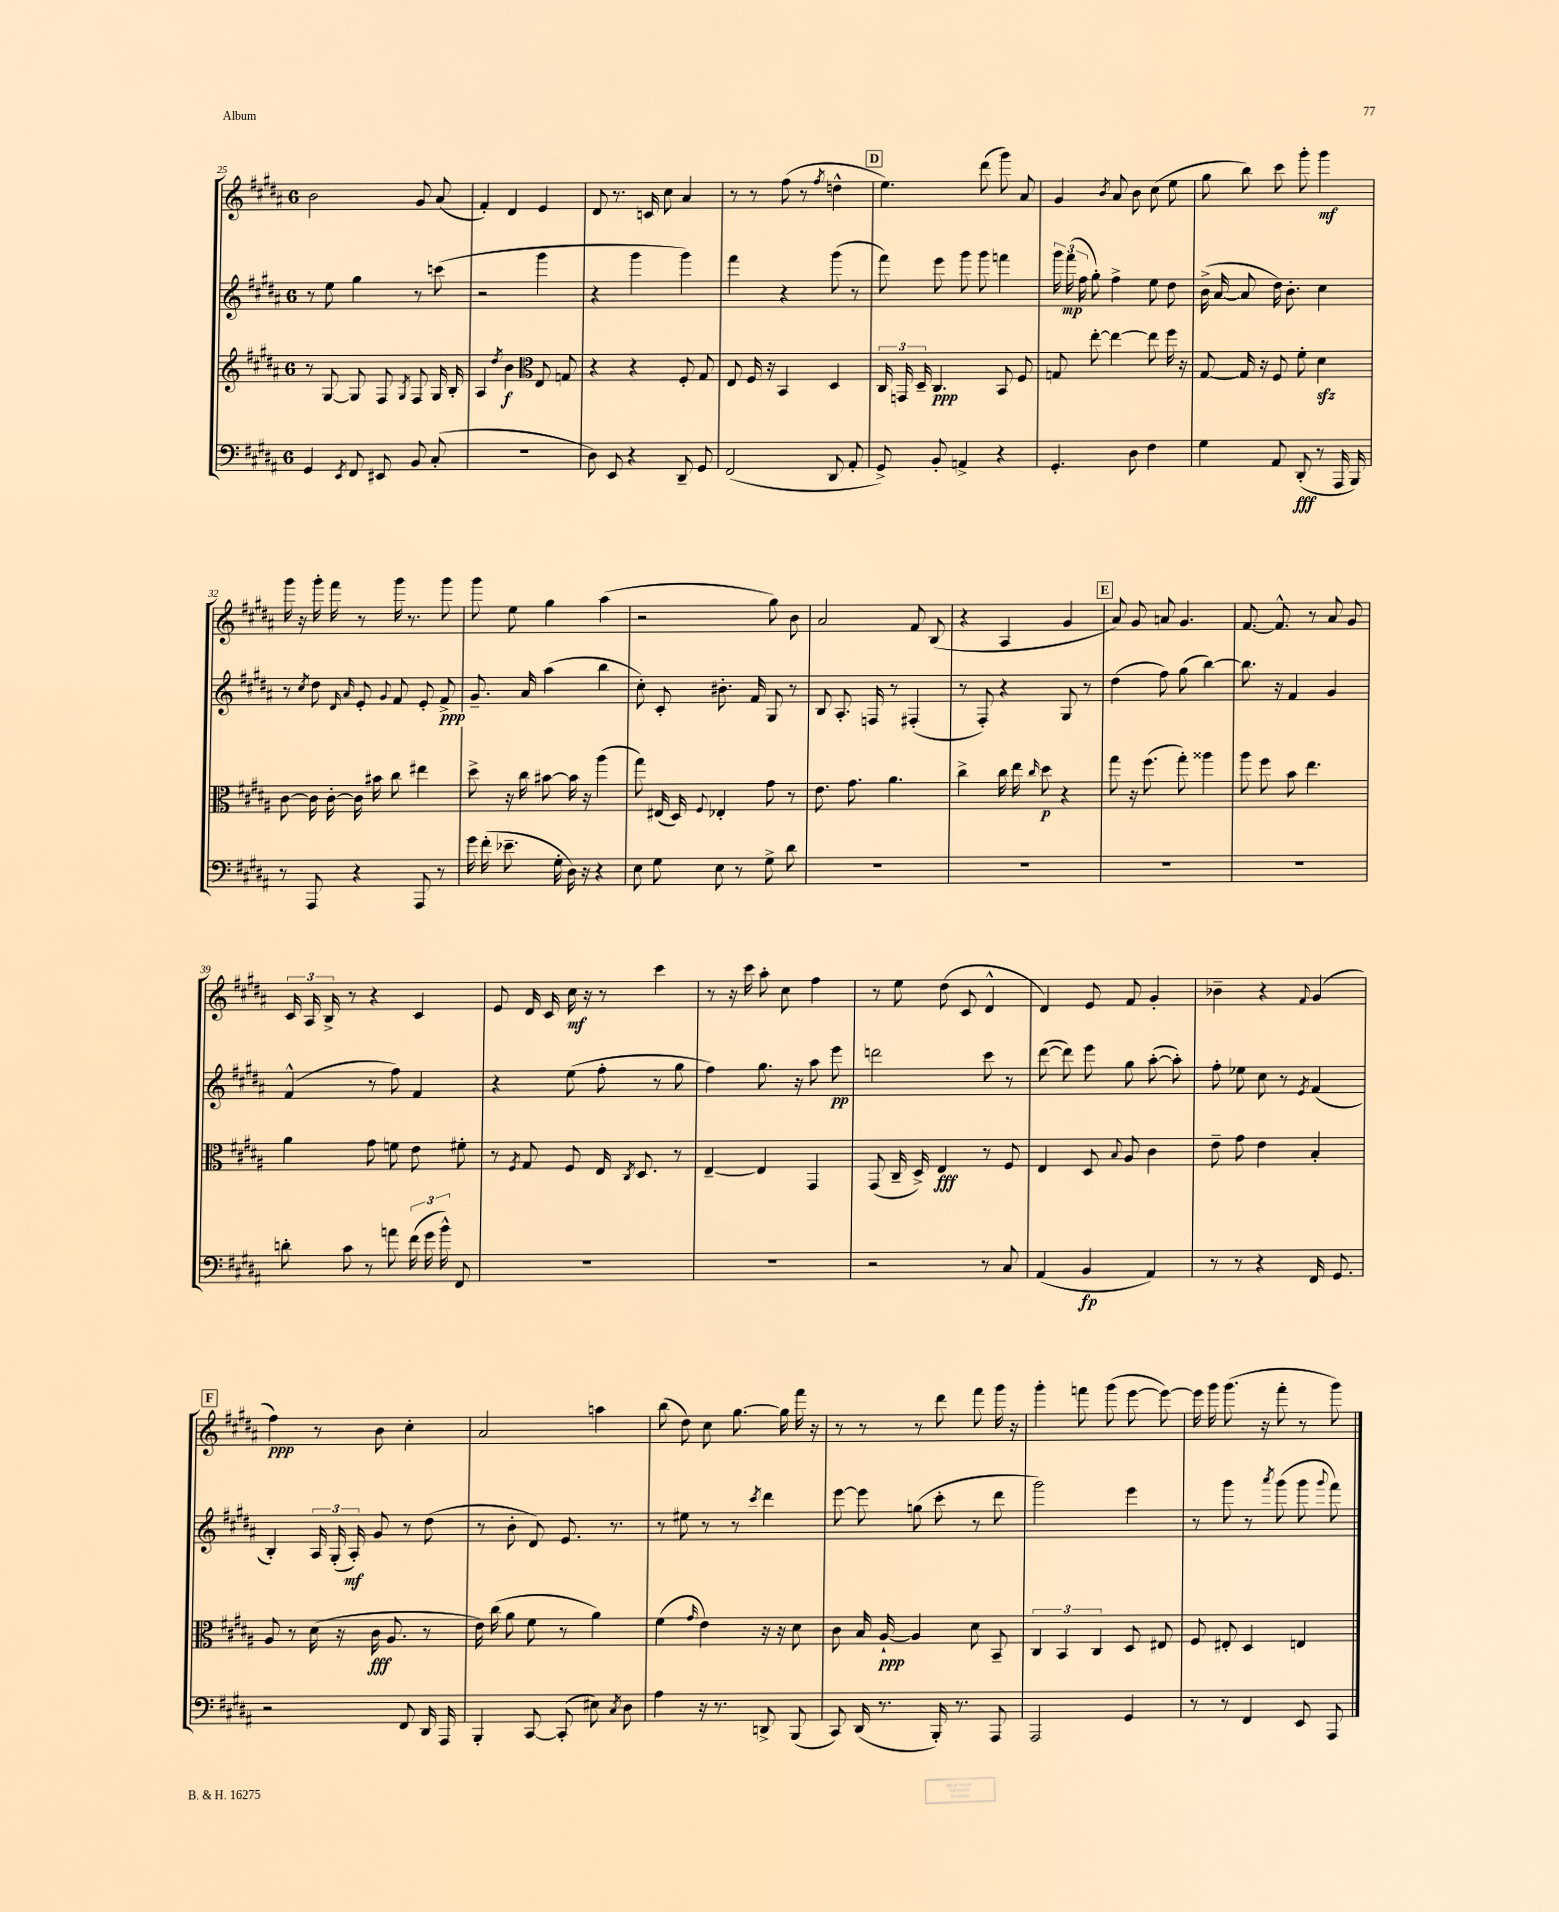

**kern	**kern	**kern	**kern
*staff4	*staff3	*staff2	*staff1
*clefF4	*clefG2	*clefG2	*clefG2
*k[f#c#g#d#a#]	*k[f#c#g#d#a#]	*k[f#c#g#d#a#]	*k[f#c#g#d#a#]
*M6/8	*M6/8	*M6/8	*M6/8
4GG#/	8r	8r	2b\
.	[8G#/	8ee\	.
8qEE/	.	.	.
8FF#/	8G#/]	4gg#\	.
8EE#/	8F#/	.	.
.	8qG#/	.	.
8BB/	8F#/	8r	8g#/
(8C#'/	16G#/	(8ccc\	(8a#/
.	16B'/	.	.
=	=	=	=
2.r	4A#/	2r	4f#'/)
.	8qdd#/	.	.
.	4b\	.	4d#/
*	*clefC3	*	*
.	8E/	4ggg#\	4e/
.	8G/	.	.
=	=	=	=
8D#\)	4r	4r	8d#/
8EE/	.	.	8.r
4r	4r	4ggg#\	.
.	.	.	16c/
.	.	.	8cc#\
8DD#~/	8F#'/	4ggg#\)	4a#/
8GG#/	8G#/	.	.
=	=	=	=
(2FF#/	8E/	4fff#\	8r
.	16F#/	.	8r
.	16r	.	.
.	4BB/	4r	(8ff#\
.	.	.	8r
.	.	.	8qff#/
8DD#/	4D#/	(8ggg#\	4dd^^\
8AA#'/	.	8r	.
=	=	=	=
8GG#^/)	24C#/	8fff#\)	4.ee\)
.	24GG/	.	.
.	24D#~/	.	.
8BB'/	4.C#/	8eee\	.
4AA^/	.	8ggg#\	.
.	.	8ggg#\	(8ddd#\
4r	8BB/	4fff\	8ggg#\)
.	8F#/	.	8a#/
=	=	=	=
4.GG#'/	8G/	24ggg#\	4g#/
.	.	(24fff#\	.
.	.	24ff#\	.
.	[8ee'\	8gg#'\)	.
.	.	.	8qb/
.	4ee\_	4ff#^\	8a#/
8D#\	.	.	8b\
4F#\	8ee\]	8ee\	(8cc#\
.	16ff#\	8dd#\	8ee\
.	16r	.	.
=	=	=	=
4G#\	[8G#/	(16b^\	8gg#\
.	.	[16a#/	.
.	16G#/]	8a#/]	8bb\)
.	16r	.	.
8AA#/	8F#/	16dd#\)	8ccc#\
.	.	8.b'\	.
(8DD#'/	8f#'\	.	8ggg#'\
8r	4d#\	4cc#\	4ggg#\
16AAA#/	.	.	.
16BBB/)	.	.	.
=	=	=	=
8r	[8c#\	8r	16ggg#\
.	.	.	16r
.	.	8qcc#/	.
8AAA#/	16c#\]	8dd#\	16ggg#'\
.	[16c#'\	.	16fff#\
.	.	16qqd#/	.
.	.	16qqa#/	.
4r	16c#\]	8e'/	8r
.	16b#\	.	.
.	.	8qqg#/	.
.	8cc#\	8f#/	16ggg#\
.	.	.	8.r
8AAA#/	4ee#\	8e'/	.
8r	.	8f#^/	8ggg#\
=	=	=	=
16g#\	8dd#^\	8.g#~/	8ggg#\
(16f#'\	.	.	.
8.e-~\	16r	.	8ee\
.	16cc#\	16a#/	.
.	[8b#\	(4aa#\	4gg#\
16G#'\	.	.	.
16D#\)	16b#\]	.	.
16r	16r	.	.
4r	(4aa#\	4bb\	(4aa#\
=	=	=	=
8E\	8gg#\)	8cc#'\)	2r
8G#\	(16E#/	8c#'/	.
.	16D#/)	.	.
.	8qqF#/	.	.
8E\	4E-'/	8.b#'\	.
8r	.	.	.
.	.	16f#/	.
8G#^\	8g#\	8G#/	8gg#\)
8d#\	8r	8r	8b\
=	=	=	=
2.r	8.e\	8B/	2a#/
.	.	8.A#'/	.
.	8.g#\	.	.
.	.	16F/	.
.	4.a#\	8r	.
.	.	(4F#'/	8f#/
.	.	.	(8B/
=	=	=	=
2.r	4cc#^\	8r	4r
.	.	8F#'/)	.
.	16cc#\	4r	4A#/
.	16ee\	.	.
.	16qqcc#/	.	.
.	8dd#\	.	.
.	4r	8G#/	4g#/
.	.	8r	.
=	=	=	=
2.r	8gg#\	(4dd#\	8a#/)
.	16r	.	8g#/
.	(8.ff#\	.	.
.	.	8ff#\)	8a/
.	8gg#'\)	(8gg#\	4.g#/
.	4aa##\	[4bb\)	.
=	=	=	=
2.r	8aa#\	8.bb\]	[8.f#/
.	8ff#\	.	.
.	.	16r	8.f#^^/]
.	8b\	4f#/	.
.	4.ee\	.	8r
.	.	4g#/	8a#/
.	.	.	8g#/
=	=	=	=
8d'\	4a#\	(4f#^^/	24c#/
.	.	.	24A#/
.	.	.	24B^/
8c#\	.	.	8r
8r	8g#\	8r	4r
8a\	8f\	8ff#\)	.
(24f#\	8e\	4f#/	4c#/
24g#\	.	.	.
24b^^\)	.	.	.
8FF#/	8f#'\	.	.
=	=	=	=
2.r	8r	4r	8e/
.	8qF#/	.	.
.	8G#/	.	16d#/
.	.	.	16c#/
.	8F#/	(8ee\	16cc#\
.	.	.	16r
.	16E/	8ff#'\	8r
.	8qC#/	.	.
.	8.D#/	.	.
.	.	8r	4ccc#\
.	8r	8gg#\	.
=	=	=	=
2.r	[4E~/	4ff#\)	8r
.	.	.	16r
.	.	.	16ccc#\
.	4E/]	8.gg#\	8aa#'\
.	.	.	8cc#\
.	.	16r	.
.	4GG#/	8aa#\	4ff#\
.	.	8eee\	.
=	=	=	=
2r	(8GG#/	2ddd\	8r
.	16C#~/	.	8ee\
.	16D#^/)	.	.
.	4E/	.	(8dd#\
.	.	.	8c#/
8r	8r	8ccc#\	4d#^^/
8C#/	8F#/	8r	.
=	=	=	=
(4AA#/	4E/	([8ddd#\	4d#/)
.	.	8ddd#\])	.
4BB/	8D#/	8eee\	8e/
.	8qqB/	.	.
.	8A#/	8gg#\	8f#/
4AA#/)	4c#\	([8aa#'\	4g#'/
.	.	8aa#'\])	.
=	=	=	=
8r	8e~\	8ff#'\	4b-~\
8r	8g#\	8ee-\	.
4r	4e\	8cc#\	4r
.	.	8r	.
.	.	8qe/	8qqf#/
16FF#/	4B'/	(4f#/	(4g#/
8.GG#/	.	.	.
=	=	=	=
2r	8A#/	4B'/)	4ff#\)
.	8r	.	.
.	(16d#\	24A#/	8r
.	.	(24G#'/	.
.	16r	.	.
.	.	24A#'/)	.
.	16c#\	8g#/	8b\
.	8.A#/	.	.
8FF#/	.	8r	4cc#'\
16DD#/	8r	(8dd#\	.
16AAA#/	.	.	.
=	=	=	=
4BBB'/	16e\)	8r	2a#/
.	(16cc#\	.	.
.	8a#\	8b'\	.
[8CC#/	8f#\	8d#/)	.
(8CC#'/]	8r	8.e/	.
8E#\)	4a#\)	.	4aa\
.	.	8.r	.
8qC#/	.	.	.
8D#\	.	.	.
=	=	=	=
4A#\	(4f#\	8r	(8bb\
.	.	8ee#\	8dd#\)
.	16qqg#/	.	.
16r	4e\)	8r	8cc#\
8.r	.	.	.
.	.	8r	[8.gg#\
.	.	8qccc#/	.
8DD^/	16r	4ddd#\	.
.	16r	.	16gg#\]
(8BBB/	8d#\	.	16fff#\
.	.	.	16r
=	=	=	=
8CC#/)	8c#\	[8eee\	8r
(16DD#/	16B/	8eee\]	8r
8.r	[16A#`/	.	.
.	4A#/]	(8gg\	8r
16BBB'/)	.	8ccc#'\	8ddd#\
8.r	.	.	.
.	8d#\	8r	8fff#\
8AAA#/	8BB~/	8ddd#\	16ggg#\
.	.	.	16r
=	=	=	=
2AAA#/	6C#/	2ggg#\)	4ggg#'\
.	6BB/	.	.
.	.	.	8fff\
.	6C#/	.	.
.	.	.	(8ggg#\
4GG#/	8D#/	4eee\	[8eee\
.	8E#/	.	8eee\_)
=	=	=	=
8r	8F#/	8r	16eee\]
.	.	.	16ggg#\
8r	8E#'/	8ggg#\	(8.ggg#\
4FF#/	4D#/	8r	.
.	.	.	16r
.	.	8qaaa#/	.
.	.	(8ggg#\	8fff#'\
8EE/	4E/	8ggg#\	8r
.	.	8qqggg#/	.
8AAA#/	.	8fff#\)	8ggg#\)
==	==	==	==
*-	*-	*-	*-
